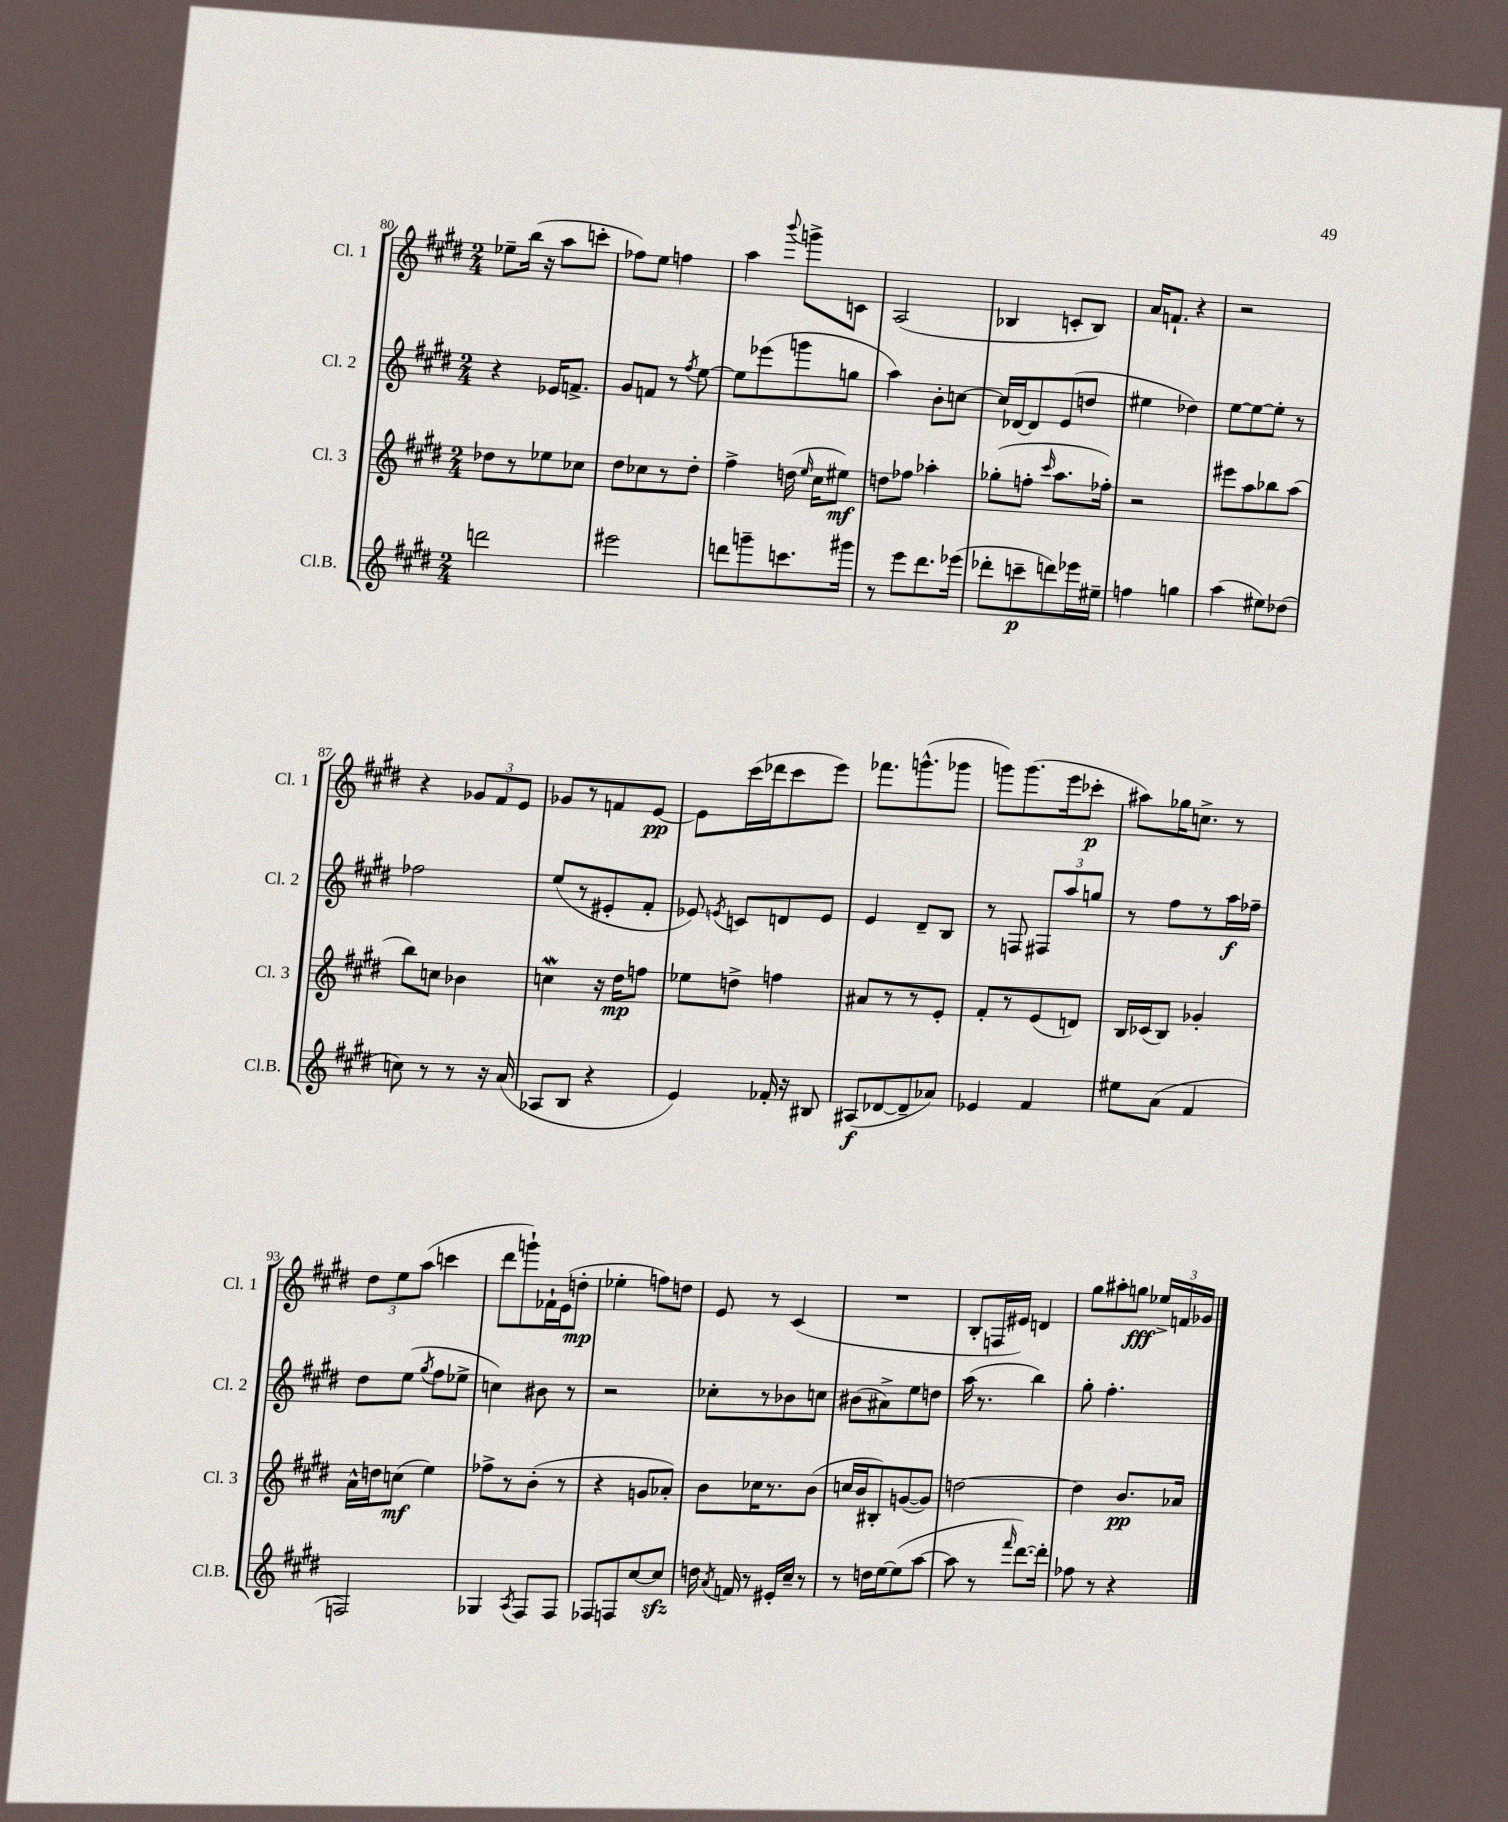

**kern	**dynam	**kern	**dynam	**kern	**dynam	**kern	**dynam
*part4	*part4	*part3	*part3	*part2	*part2	*part1	*part1
*staff4	*staff4	*staff3	*staff3	*staff2	*staff2	*staff1	*staff1
*I"Cl.B.	*	*I"Cl. 3	*	*I"Cl. 2	*	*I"Cl. 1	*
*I'Cl.B.	*	*I'Cl. 3	*	*I'Cl. 2	*	*I'Cl. 1	*
*clefG2	*	*clefG2	*	*clefG2	*	*clefG2	*
*k[f#c#g#d#]	*	*k[f#c#g#d#]	*	*k[f#c#g#d#]	*	*k[f#c#g#d#]	*
*M2/4	*	*M2/4	*	*M2/4	*	*M2/4	*
=80	=80	=80	=80	=80	=80	=80	=80
2dddn\	.	8dd-X\L	.	4r	.	8ee-X~\L	.
.	.	8r	.	.	.	(16bb\Jk	.
.	.	.	.	.	.	16r	.
.	.	8ee-X\	.	16e-X/KL	.	8aa\L	.
.	.	.	.	8.fn^/J	.	.	.
.	.	8cc-X\J	.	.	.	8cccn'\J	.
=81	=81	=81	=81	=81	=81	=81	=81
2eee#X\	.	8dd#\L	.	8g#/L	.	8ff-X\L)	.
.	.	8cc-X\	.	8fn/J	.	8ee\J	.
.	.	8r	.	8r	.	4ffn\	.
.	.	.	.	8qff#/	.	.	.
.	.	8dd#'\J	.	[8ee\	.	.	.
=82	=82	=82	=82	=82	=82	=82	=82
8dddn\L	.	4ff#^\	.	8ee\L]	.	4aa\	.
8gggn~\	.	.	.	(8eee-X\	.	.	.
.	.	.	.	.	.	8qqbbb/	.
8.cccn\	.	(16ddn\	.	8gggn\	.	8gggn^\L	.
.	.	16qqee/	.	.	.	.	.
.	.	16cc#\KL	.	.	.	.	.
.	.	8ee#X\J)	mf	8ggn\J	.	8cn\J	.
16ggg#X\Jk	.	.	.	.	.	.	.
=83	=83	=83	=83	=83	=83	=83	=83
8r	.	8ddn\L	.	4aa\)	.	(2A/	.
8eee\L	.	8ff-X\J	.	.	.	.	.
8.ddd#\	.	4aa-X'\	.	8b'\L	.	.	.
.	.	.	.	[8ccn\J	.	.	.
(16eee-X\Jk	.	.	.	.	.	.	.
=84	=84	=84	=84	=84	=84	=84	=84
8ddd-X'\L	.	(8gg-X'\L	.	16cc/LL]	.	4B-X/	.
.	.	.	.	[16d-X/J	.	.	.
8cccn~\	p	8ffn'\J	.	8d-/]	.	.	.
.	.	16qqccc#/	.	.	.	.	.
8dddn\)	.	8.aa\L	.	(8e/	.	8cn'/L	.
16eee-X\L	.	.	.	8ddn/J	.	8B-/J)	.
16ee#X~\JJ	.	16ff-X'\Jk)	.	.	.	.	.
=85	=85	=85	=85	=85	=85	=85	=85
4ffn\	.	2r	.	4ee#X\	.	16a/KL	.
.	.	.	.	.	.	8.fn`/J	.
4ggn\	.	.	.	4dd-X\)	.	4r	.
=86	=86	=86	=86	=86	=86	=86	=86
(4aa\	.	8eee#X\L	.	[8ee\L	.	2r	.
.	.	8aa\	.	8ee\_	.	.	.
8ee#X\L)	.	8bb-X\	.	8ee'\J]	.	.	.
(8dd-X\J	.	(8aa\J	.	8r	.	.	.
!!LO:LB:g=z
=87	=87	=87	=87	=87	=87	=87	=87
8ccn\)	.	8bb\L)	.	2ff-X\	.	4r	.
8r	.	8ccn\J	.	.	.	.	.
8r	.	4b-X\	.	.	.	12g-X/L	.
.	.	.	.	.	.	12f#/	.
16r	.	.	.	.	.	.	.
.	.	.	.	.	.	12e/J	.
(16a/	.	.	.	.	.	.	.
=88	=88	=88	=88	=88	=88	=88	=88
8A-X/L	.	4ccnw\	.	(8ee/L	.	8g-X/L	.
8B/J	.	.	.	8r	.	8r	.
4r	.	16r	.	8e#X'/	.	8fn/	.
.	.	16dd#\KL	mp	.	.	.	.
.	.	8ffn\J	.	8f#'/J	.	[8e/J	pp
=89	=89	=89	=89	=89	=89	=89	=89
4e/)	.	8ee-X\L	.	8e-X/)	.	8e\L]	.
.	.	.	.	8qen/	.	.	.
.	.	8ddn^\J	.	8cn/L	.	(16ccc#\L	.
.	.	.	.	.	.	16ddd-X\J	.
16f-X'/	.	4ffn\	.	8dn/	.	8ccc#\	.
16r	.	.	.	.	.	.	.
8B#X/	.	.	.	8e/J	.	8eee\J)	.
=90	=90	=90	=90	=90	=90	=90	=90
(8A#X/L	f	8a#X/L	.	4e/	.	8.fff-X\L	.
[8d-X/	.	8r	.	.	.	.	.
.	.	.	.	.	.	(8.gggn^^\	.
8d-~/]	.	8r	.	8d#~/L	.	.	.
8a-X/J)	.	8e'/J	.	8B/J	.	8ggg-X\J	.
=91	=91	=91	=91	=91	=91	=91	=91
4e-X/	.	8f#'/L	.	8r	.	8gggn\L)	.
.	.	8r	.	8Fn/	.	(8.ggg\	.
4f#/	.	(8e/	.	12F#X/L	.	.	.
.	.	.	.	.	.	16eee\k	.
.	.	.	.	12aa/	.	.	.
.	.	8dn/J)	.	.	.	8ccc-X'\J	p
.	.	.	.	12ggn/J	.	.	.
=92	=92	=92	=92	=92	=92	=92	=92
8ee#X\L	.	16B/LL	.	8r	.	8aa#X\L)	.
.	.	(16c-X/J	.	.	.	.	.
(8a\J	.	8B/J)	.	8ff#\L	.	16gg-X\K	.
.	.	.	.	.	.	8.ccn^\J	.
4f#/	.	4g-X'/	.	8r	.	.	.
.	.	.	.	16aa\L	f	8r	.
.	.	.	.	16ff-X~\JJ	.	.	.
!!LO:LB:g=z
=93	=93	=93	=93	=93	=93	=93	=93
2Fn/)	.	16a^^\LL	.	8dd#\L	.	12dd#\L	.
.	.	16ddn\J	.	.	.	.	.
.	.	.	.	.	.	12ee\	.
.	.	(8ccn\J	mf	(8ee\J	.	.	.
.	.	.	.	.	.	(12aa\J	.
.	.	.	.	8qgg#/	.	.	.
.	.	4ee\)	.	8ff#\L	.	4cccn\	.
.	.	.	.	8ee-X^\J	.	.	.
=94	=94	=94	=94	=94	=94	=94	=94
4G-X/	.	8ff-X^\L	.	4ccn\)	.	8ddd#\L	.
.	.	8r	.	.	.	8gggn`\)	.
8qA/	.	.	.	.	.	.	.
8F#/L	.	(8b'\J	.	8b#X\	.	16f-X`\L	.
.	.	.	.	.	.	(16e\J	.
8F#/J	.	8r	.	8r	.	8ddn'\J	mp
=95	=95	=95	=95	=95	=95	=95	=95
8F-X/L	.	4r	.	2r	.	4ee-X'\	.
8Fn/	.	.	.	.	.	.	.
[8cc#/	.	8gn/L	.	.	.	8ffn\L)	.
8cc#zz/J]	.	8a-X'/J)	.	.	.	8ddn\J	.
=96	=96	=96	=96	=96	=96	=96	=96
16ddn\	.	8b\L	.	8cc-X'\L	.	8e/	.
8qa/	.	.	.	.	.	.	.
16fn/	.	.	.	.	.	.	.
8r	.	16cc-X\K	.	8r	.	8r	.
.	.	8.r	.	.	.	.	.
16e#X'/LL	.	.	.	8b-X\	.	(4c#/	.
16cc#~/JJ	.	.	.	.	.	.	.
8r	.	(8b\J	.	8ccn\J	.	.	.
=97	=97	=97	=97	=97	=97	=97	=97
8r	.	16ccn/LL	.	(8b#X\L	.	2r	.
.	.	16b/J	.	.	.	.	.
16ddn\LL	.	8B#X'/)	.	8a#X^\)	.	.	.
[16ee\J	.	.	.	.	.	.	.
(8ee\]	.	([8gn/	.	8ee\	.	.	.
[8aa\J	.	8g/J])	.	8ddn\J	.	.	.
=98	=98	=98	=98	=98	=98	=98	=98
8aa\]	.	[2ddn\	.	(16aa\	.	8B'/L	.
.	.	.	.	8.r	.	.	.
8r	.	.	.	.	.	16Fn/L	.
.	.	.	.	.	.	16e#X/JJ)	.
16qqfff#/	.	.	.	.	.	.	.
[8.ddd#\L)	.	.	.	4bb\)	.	4dn/	.
16ddd#'\Jk]	.	.	.	.	.	.	.
=99	=99	=99	=99	=99	=99	=99	=99
8ff-X\	.	4dd\]	.	8gg#'\	.	8gg#\L	.
8r	.	.	.	4.ff#'\	.	8aa#X'\	.
4r	.	8.b/L	pp	.	.	8ggn\J	fff
.	.	.	.	.	.	24ee-X^/LL	.
.	.	.	.	.	.	24fn/	.
.	.	16a-X/Jk	.	.	.	.	.
.	.	.	.	.	.	24g-X/JJ	.
==	==	==	==	==	==	==	==
*-	*-	*-	*-	*-	*-	*-	*-
